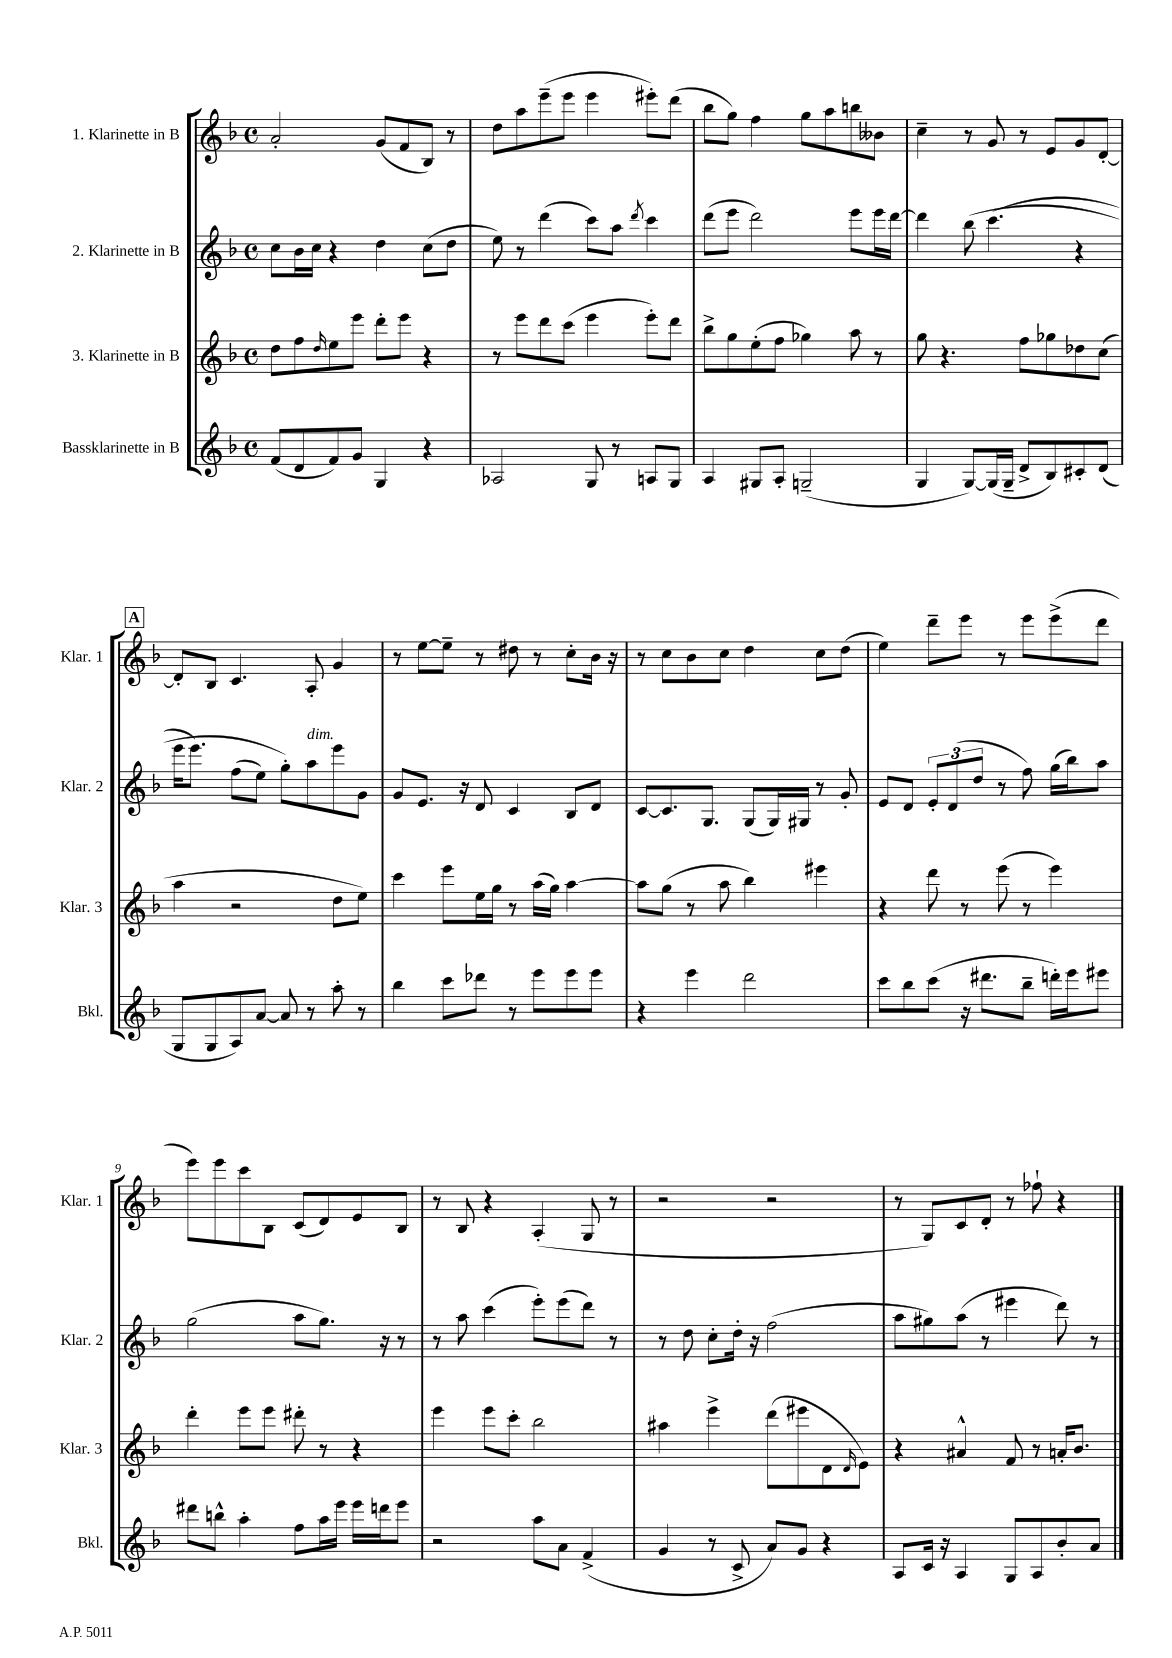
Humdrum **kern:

**kern	**kern	**kern	**kern
*part4	*part3	*part2	*part1
*staff4	*staff3	*staff2	*staff1
*I"Bassklarinette in B	*I"3. Klarinette in B	*I"2. Klarinette in B	*I"1. Klarinette in B
*I'Bkl.	*I'Klar. 3	*I'Klar. 2	*I'Klar. 1
*clefG2	*clefG2	*clefG2	*clefG2
*k[b-]	*k[b-]	*k[b-]	*k[b-]
*M4/4	*M4/4	*M4/4	*M4/4
*met(c)	*met(c)	*met(c)	*met(c)
=1	=1	=1	=1
(8f/L	8dd\L	8cc\L	2a'/
8d/	8ff\	16b-\L	.
.	.	16cc\JJ	.
.	16qqdd/	.	.
8f/)	8ee\	4r	.
8g/J	8eee\J	.	.
4G/	8ddd'\L	4dd\	(8g/L
.	8eee\J	.	8f/
4r	4r	(8cc\L	8B-/J)
.	.	8dd\J	8r
=2	=2	=2	=2
2A-X/	8r	8ee\)	8dd\L
.	8eee\L	8r	8aa\
.	8ddd\	(4ddd\	(8eee~\
.	(8ccc\J	.	8eee\J
8G/	4eee\	8ccc\L)	4eee\
8r	.	8aa\J	.
.	.	8qddd/	.
8An/L	8eee'\L)	4ccc\	8eee#X'\L)
8G/J	8ddd\J	.	(8ddd\J
=3	=3	=3	=3
4A/	8bb-^\L	(8ddd\L	8bb-\L
.	8gg\	8eee\J	8gg\J)
8G#X/L	(8ee'\	2ddd\)	4ff\
8A'/J	8ff\J	.	.
(2Gn~/	4gg-X\)	.	8gg\L
.	.	.	8aa\
.	8aa\	8eee\L	8bbn\
.	8r	16eee\L	8b--X\J
.	.	[16ddd\JJ	.
=4	=4	=4	=4
4G/	8gg\	4ddd\]	4cc~\
.	4.r	.	.
[8G/L)	.	(8bb-\	8r
(16G/L]	.	(4.ccc\	8g/
16G~/JJ	.	.	.
8d^/L	8ff\L	.	8r
8B-/)	8gg-X\	.	8e/L
8c#X'/	8dd-X\	4r	8g/
(8d/J	(8cc\J	.	[8d'/J
!!LO:LB:g=z
!!LO:REH:place=s1:t=A
=5	=5	=5	=5
8G/L	4aa\	16eee\KL	8d'/L]
.	.	8.eee\J)	.
8G/	.	.	8B-/J
8A/)	2r	(8ff\L	4.c/
[8a/J	.	8ee\J)	.
8a/]	.	8gg'\L)	.
!	!	!LO:TX:a:i:t=dim.	!
8r	.	8aa\	8A'/
8aa'\	8dd\L	8eee\	4g/
8r	8ee\J)	8g\J	.
=6	=6	=6	=6
4bb-\	4ccc\	8g/L	8r
.	.	8.e/J	[8ee\L
8ccc\L	8eee\L	.	8ee~\J]
.	.	16r	.
8ddd-X\J	16ee\L	8d/	8r
.	16gg\JJ	.	.
8r	8r	4c/	8dd#X\
8eee\L	(16aa\LL	.	8r
.	16gg\JJ)	.	.
8eee\	[4aa\	8B-/L	8cc'\L
8eee\J	.	8d/J	16b-\Jk
.	.	.	16r
=7	=7	=7	=7
4r	8aa\L]	[8c/L	8r
.	(8gg\J	8.c/]	8cc\L
4eee\	8r	.	8b-\
.	.	8.G/J	.
.	8aa\	.	8cc\J
2ddd\	4bb-\)	(8G/L	4dd\
.	.	16G/L)	.
.	.	16G#X/JJ	.
.	4eee#X\	8r	8cc\L
.	.	8g'/	(8dd\J
=8	=8	=8	=8
8ccc\L	4r	8e/L	4ee\)
8bb-\	.	8d/J	.
(8ccc\J	8ddd\	12e'/L	8ddd~\L
.	.	(12d/	.
16r	8r	.	8eee\J
.	.	12dd/J	.
8.ddd#X\L	.	.	.
.	(8eee\	8r	8r
8bb-~\J	8r	8ff\)	8eee\L
16dddn'\LL)	4eee\)	(16gg\LL	(8eee^\
16eee\J	.	16bb-\J)	.
8eee#X\J	.	8aa\J	8ddd\J
!!LO:LB:g=z
=9	=9	=9	=9
8ddd#X\L	4ddd'\	(2gg\	8eee\L)
8bbn^^\J	.	.	8eee\
4aa'\	8eee\L	.	8ccc\
.	8eee\J	.	8B-\J
8ff\L	8ddd#X'\	8aa\L	(8c/L
16aa\L	8r	8.gg\J)	8d/)
16eee\JJ	.	.	.
16eee\LL	4r	.	8e/
16dddn\J	.	16r	.
8eee\J	.	8r	8B-/J
=10	=10	=10	=10
2r	4eee\	8r	8r
.	.	8aa\	8B-/
.	8eee\L	(4ccc\	4r
.	8ccc'\J	.	.
8aa\L	2bb-\	8eee'\L)	(4A'/
8a\J	.	(8eee\	.
(4f^/	.	8ddd\J)	8G/
.	.	8r	8r
=11	=11	=11	=11
4g/	4aa#X\	8r	2r
.	.	8dd\	.
8r	4eee^\	8cc'\L	.
8c^/	.	16dd'\Jk	.
.	.	16r	.
8a/L)	(8ddd\L	(2ff\	2r
8g/J	8eee#X\	.	.
4r	8d\	.	.
.	16qqd/	.	.
.	8e\J)	.	.
=12	=12	=12	=12
8A/L	4r	8aa\L	8r
16c/Jk	.	8gg#X\)	8G/L)
16r	.	.	.
4A/	4a#X^^/	(8aa\J	8c/
.	.	8r	8d'/J
8G/L	8f/	4eee#X\	8r
8A/	8r	.	8ff-X`\
8b-'/	16an'/KL	8ddd\)	4r
.	8.b-/J	.	.
8a/J	.	8r	.
==	==	==	==
*-	*-	*-	*-
